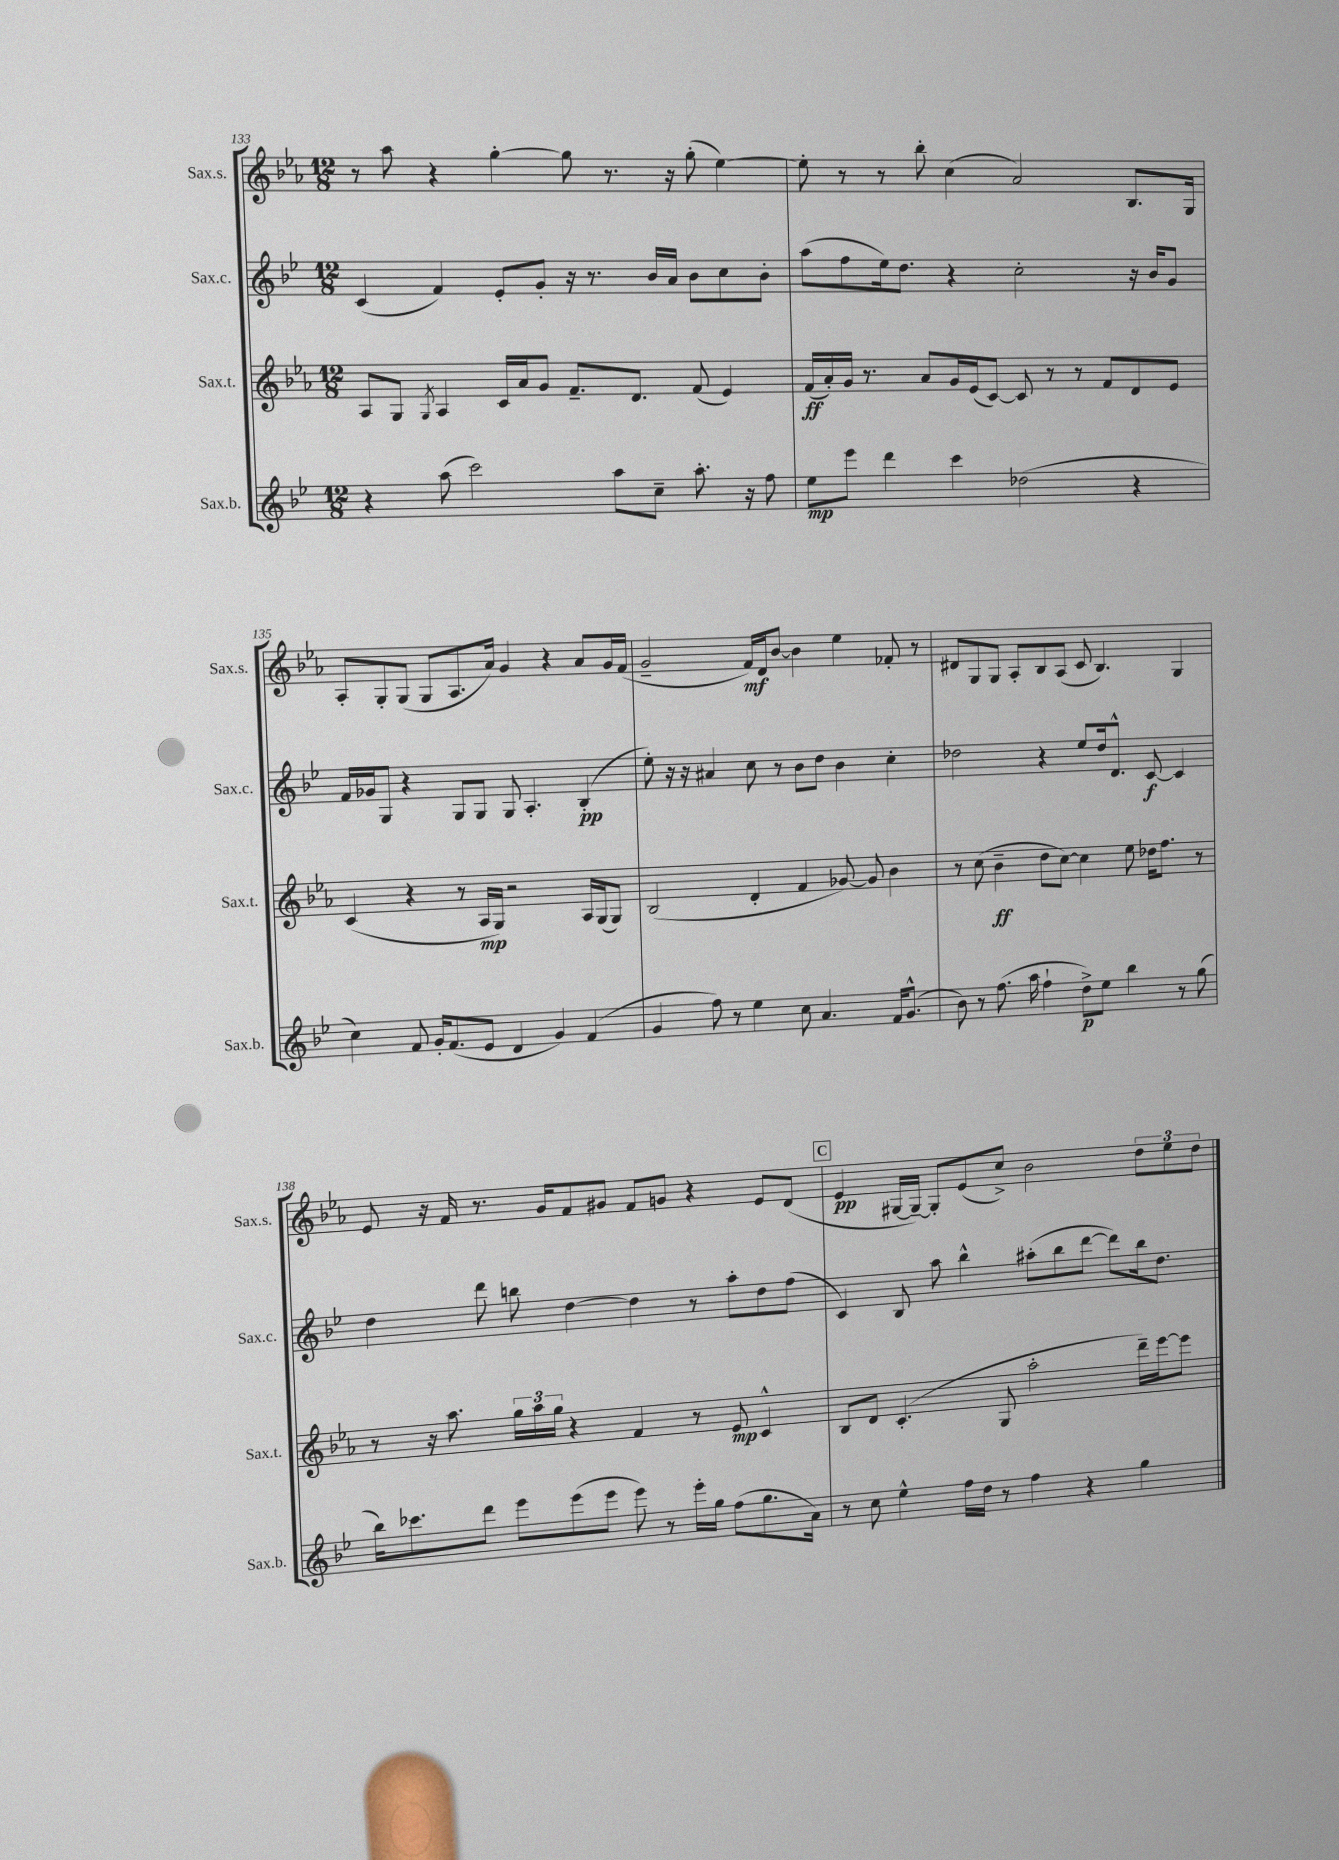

**kern	**kern	**kern	**kern
*staff4	*staff3	*staff2	*staff1
*clefG2	*clefG2	*clefG2	*clefG2
*k[b-e-]	*k[b-e-a-]	*k[b-e-]	*k[b-e-a-]
*M12/8	*M12/8	*M12/8	*M12/8
4r	8A-/L	(4c/	8r
.	8G/J	.	8aa-\
.	8qG/	.	.
(8aa\	4A-/	4f/)	4r
2ccc\)	.	.	.
.	16c/LL	8e-'/L	[4gg'\
.	16a-/J	.	.
.	8g/J	8g'/J	.
.	8.f~/L	16r	8gg\]
.	.	8.r	.
8aa\L	.	.	8.r
.	8.d/J	.	.
8cc~\J	.	16b-/LL	.
.	.	16a/JJ	16r
8.aa'\	(8f/	8b-\L	(8gg'\
.	4e-/)	8cc\	[4ee-\)
16r	.	.	.
8ff\	.	8b-'\J	.
=	=	=	=
8ee-\L	(16f/LL	(8aa\L	8ee-'\]
.	16a-'/)	.	.
8eee-\J	16g/JJ	8ff\	8r
.	8.r	.	.
4ddd\	.	16ee-\k)	8r
.	.	8.dd\J	.
.	8a-/L	.	8bb-'\
4ccc\	16g/L	4r	(4cc\
.	(16e-/J	.	.
.	[8c/J)	.	.
(2dd-\	8c/]	2cc'\	2a-/)
.	8r	.	.
.	8r	.	.
.	8f/L	.	.
4r	8d/	16r	8.B-/L
.	.	16b-/LK	.
.	8e-/J	8g/J	.
.	.	.	16G/Jk
=	=	=	=
4cc\)	(4c/	16f/LL	8A-'/L
.	.	16g-/J	.
.	.	8G/J	8G'/
8f/	4r	4r	(8G/J
16g'/LK	.	.	8G/L
(8.f/	.	.	.
.	8r	8G/L	8.A-/
8e-/J	16A-/LL	8G/J	.
.	16G/JJ)	.	16a-/Jk)
4d/	2r	8G/	4g/
.	.	4.A'/	.
4g/)	.	.	4r
(4f/	16A-/LL	(4B-'/	8a-/L
.	(16G/J	.	.
.	8G/J)	.	16g/L
.	.	.	(16f/JJ
=	=	=	=
4g/	(2B-/	8ee-'\)	2g~/
.	.	16r	.
.	.	16r	.
8ff\)	.	4a#/	.
8r	.	.	.
4ee-\	4d'/	8cc\	16f/LL)
.	.	.	16d/J
.	.	8r	[8b-/J
8cc\	4f/	8b-\L	4b-\]
4.a/	.	8dd\J	.
.	[8g-/)	4b-\	4ee-\
.	8g-/]	.	.
16f/LK	4b-\	4cc'\	8f-'/
(8.g^^/J	.	.	.
.	.	.	8r
=	=	=	=
8b-\)	8r	2dd-\	8d#/L
8r	(8cc\	.	8G/
(8.ff\	4b-~\	.	8G/J
.	.	.	8A-'/L
16aa\	.	.	.
4ff`\	8dd\L	4r	8B-/
.	[8cc\J)	.	(8A-/J
8dd^\L)	4cc\]	8ee-/L	8c/
8ee-\J	.	16dd-/k	4.B-/)
.	.	8.d^^/J	.
4bb-\	8ee-\	.	.
.	16dd-\LK	[8c/	.
.	8.ff\J	.	.
8r	.	4c/]	4G/
(8gg\	8r	.	.
=	=	=	=
16bb-\LK)	8r	4dd\	8e-/
8.ccc-\	.	.	.
.	16r	.	16r
.	8.aa-\	.	16f/
8ddd\J	.	8ddd\	8.r
8eee-\L	24gg\LL	8bb\	.
.	24aa-\	.	.
.	.	.	16g/LK
.	24gg\JJ	.	.
(8eee-\	4r	[4dd\	8f/
8eee-\J	.	.	8g#/J
8eee-\)	4f/	4dd\]	8f/L
8r	.	.	8g/J
16eee-'\LL	8r	8r	4r
16gg\JJ	.	.	.
(8ff\L	8e-/	8aa'\L	.
8.gg\	4c^^/	8dd\	8e-/L
.	.	(8ff\J	(8d/J
16a\Jk)	.	.	.
=	=	=	=
8r	8B-/L	4c/)	4e-/
8cc\	8d/J	.	.
4ee-^^\	(4.c'/	8B-/	[16G#/LL
.	.	.	16G#~/_JJ)
.	.	8aa\	8G#'/]L
16ff\LL	.	4bb-^^\	(8e-/
16dd\JJ	.	.	.
8r	8G/	.	8cc^/J)
4ff\	2aa-'\	(8aa#'\L	2b-\
.	.	8bb-\	.
4r	.	[8ddd\J	.
.	.	8ddd\]L)	.
4gg\	16ddd~\LL)	16bb-\k	12dd\L
.	[16eee-\J	8.dd\J	.
.	.	.	12ee-\
.	8eee-\]J	.	.
.	.	.	12dd\J
==	==	==	==
*-	*-	*-	*-
